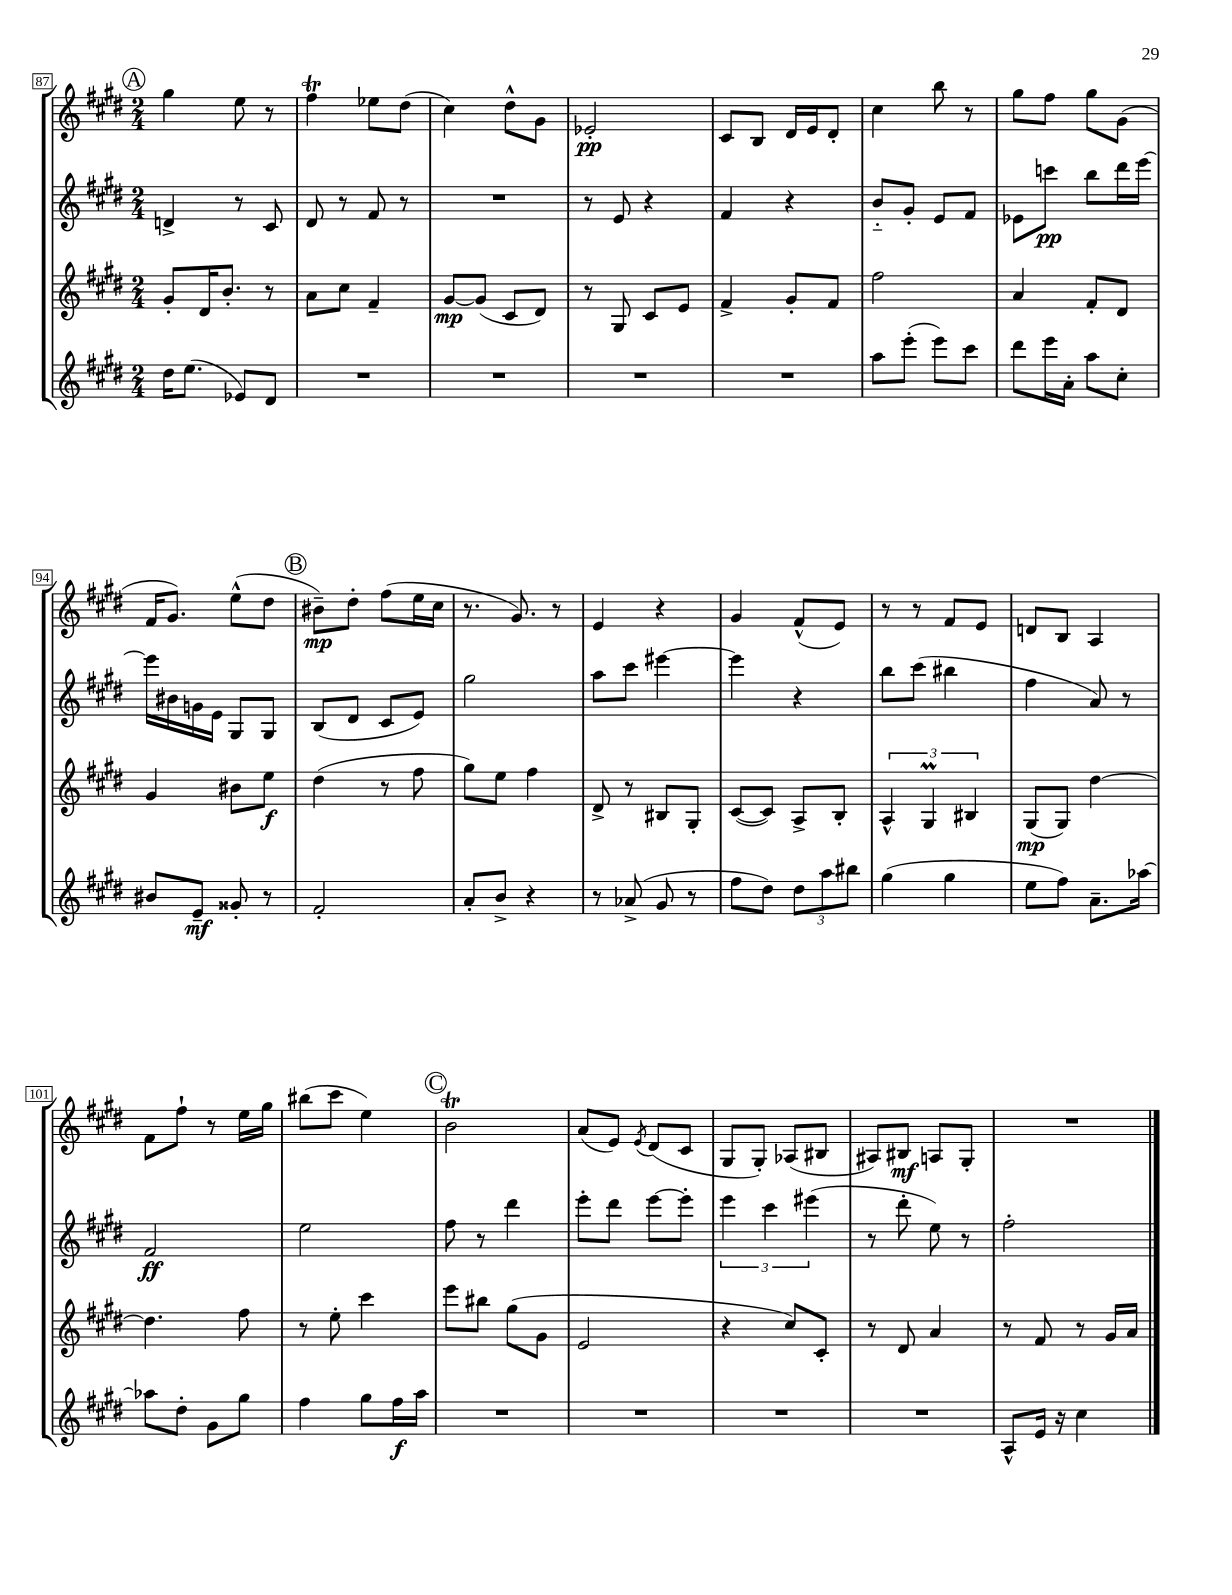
<<
\new StaffGroup <<
\new Staff = "s0" {
    \clef treble \key e \major \numericTimeSignature \time 2/4
    \mark \markup { \circle "A" } gis''4 e''8 r8 |
    fis''4\trill ees''8 dis''8( |
    cis''4) dis''8-^ gis'8 |
    ees'2-.\pp |
    cis'8 b8 dis'16 e'16 dis'8-. |
    cis''4 b''8 r8 |
    gis''8 fis''8 gis''8 gis'8( |
    fis'16 gis'8.) e''8-^( dis''8 |
    \mark \markup { \circle "B" } bis'8--\mp) dis''8-. fis''8( e''16 cis''16 |
    r8. gis'8.) r8 |
    e'4 r4 |
    gis'4 fis'8-^( e'8) |
    r8 r8 fis'8 e'8 |
    d'8 b8 a4 |
    fis'8 fis''8-! r8 e''16 gis''16 |
    bis''8( cis'''8 e''4) |
    \mark \markup { \circle "C" } b'2\trill |
    a'8( e'8) \acciaccatura { e'8 } dis'8( cis'8 |
    gis8 gis8-.) aes8( bis8 |
    ais8) bis8\mf a8 gis8-. |
    R2 \bar "|." |
}
\new Staff = "s1" {
    \clef treble \key e \major \numericTimeSignature \time 2/4
    \mark \markup { \circle "A" } d'4-> r8 cis'8 |
    dis'8 r8 fis'8 r8 |
    R2 |
    r8 e'8 r4 |
    fis'4 r4 |
    b'8-_ gis'8-. e'8 fis'8 |
    ees'8 c'''8\pp b''8 dis'''16 e'''16~ |
    e'''16 bis'16 g'16 e'16 gis8 gis8 |
    \mark \markup { \circle "B" } b8( dis'8 cis'8 e'8) |
    gis''2 |
    a''8 cis'''8 eis'''4~ |
    eis'''4 r4 |
    b''8 cis'''8( bis''4 |
    fis''4 a'8) r8 |
    fis'2\ff |
    e''2 |
    \mark \markup { \circle "C" } fis''8 r8 dis'''4 |
    e'''8-. dis'''8 e'''8~ e'''8-. |
    \tuplet 3/2 { e'''4 cis'''4 eis'''4( } |
    r8 dis'''8-. e''8) r8 |
    fis''2-. \bar "|." |
}
\new Staff = "s2" {
    \clef treble \key e \major \numericTimeSignature \time 2/4
    \mark \markup { \circle "A" } gis'8-. dis'16 b'8.-. r8 |
    a'8 cis''8 fis'4-- |
    gis'8~\mp gis'8( cis'8 dis'8) |
    r8 gis8 cis'8 e'8 |
    fis'4-> gis'8-. fis'8 |
    fis''2 |
    a'4 fis'8-. dis'8 |
    gis'4 bis'8 e''8\f |
    \mark \markup { \circle "B" } dis''4( r8 fis''8 |
    gis''8) e''8 fis''4 |
    dis'8-> r8 bis8 gis8-. |
    cis'8~( cis'8) a8-> b8-. |
    \tuplet 3/2 { a4-^ gis4\prall bis4 } |
    gis8\mp( gis8) dis''4~ |
    dis''4. fis''8 |
    r8 e''8-. cis'''4 |
    \mark \markup { \circle "C" } e'''8 bis''8 gis''8( gis'8 |
    e'2 |
    r4 cis''8) cis'8-. |
    r8 dis'8 a'4 |
    r8 fis'8 r8 gis'16 a'16 \bar "|." |
}
\new Staff = "s3" {
    \clef treble \key e \major \numericTimeSignature \time 2/4
    \mark \markup { \circle "A" } dis''16 e''8.( ees'8) dis'8 |
    R2 |
    R2 |
    R2 |
    R2 |
    a''8 e'''8-.( e'''8) cis'''8 |
    dis'''8 e'''16 a'16-. a''8 cis''8-. |
    bis'8 e'8--\mf gisis'8-. r8 |
    \mark \markup { \circle "B" } fis'2-. |
    a'8-. b'8-> r4 |
    r8 aes'8->( gis'8 r8 |
    fis''8 dis''8) \tuplet 3/2 { dis''8 a''8 bis''8 } |
    gis''4( gis''4 |
    e''8 fis''8) a'8.-- aes''16~ |
    aes''8 dis''8-. gis'8 gis''8 |
    fis''4 gis''8 fis''16\f a''16 |
    \mark \markup { \circle "C" } R2 |
    R2 |
    R2 |
    R2 |
    a8-^ e'16 r16 cis''4 \bar "|." |
}
>>
>>
\layout { \context { \Score currentBarNumber = #87 \override BarNumber.stencil = #(make-stencil-boxer 0.1 0.3 ly:text-interface::print) } }
